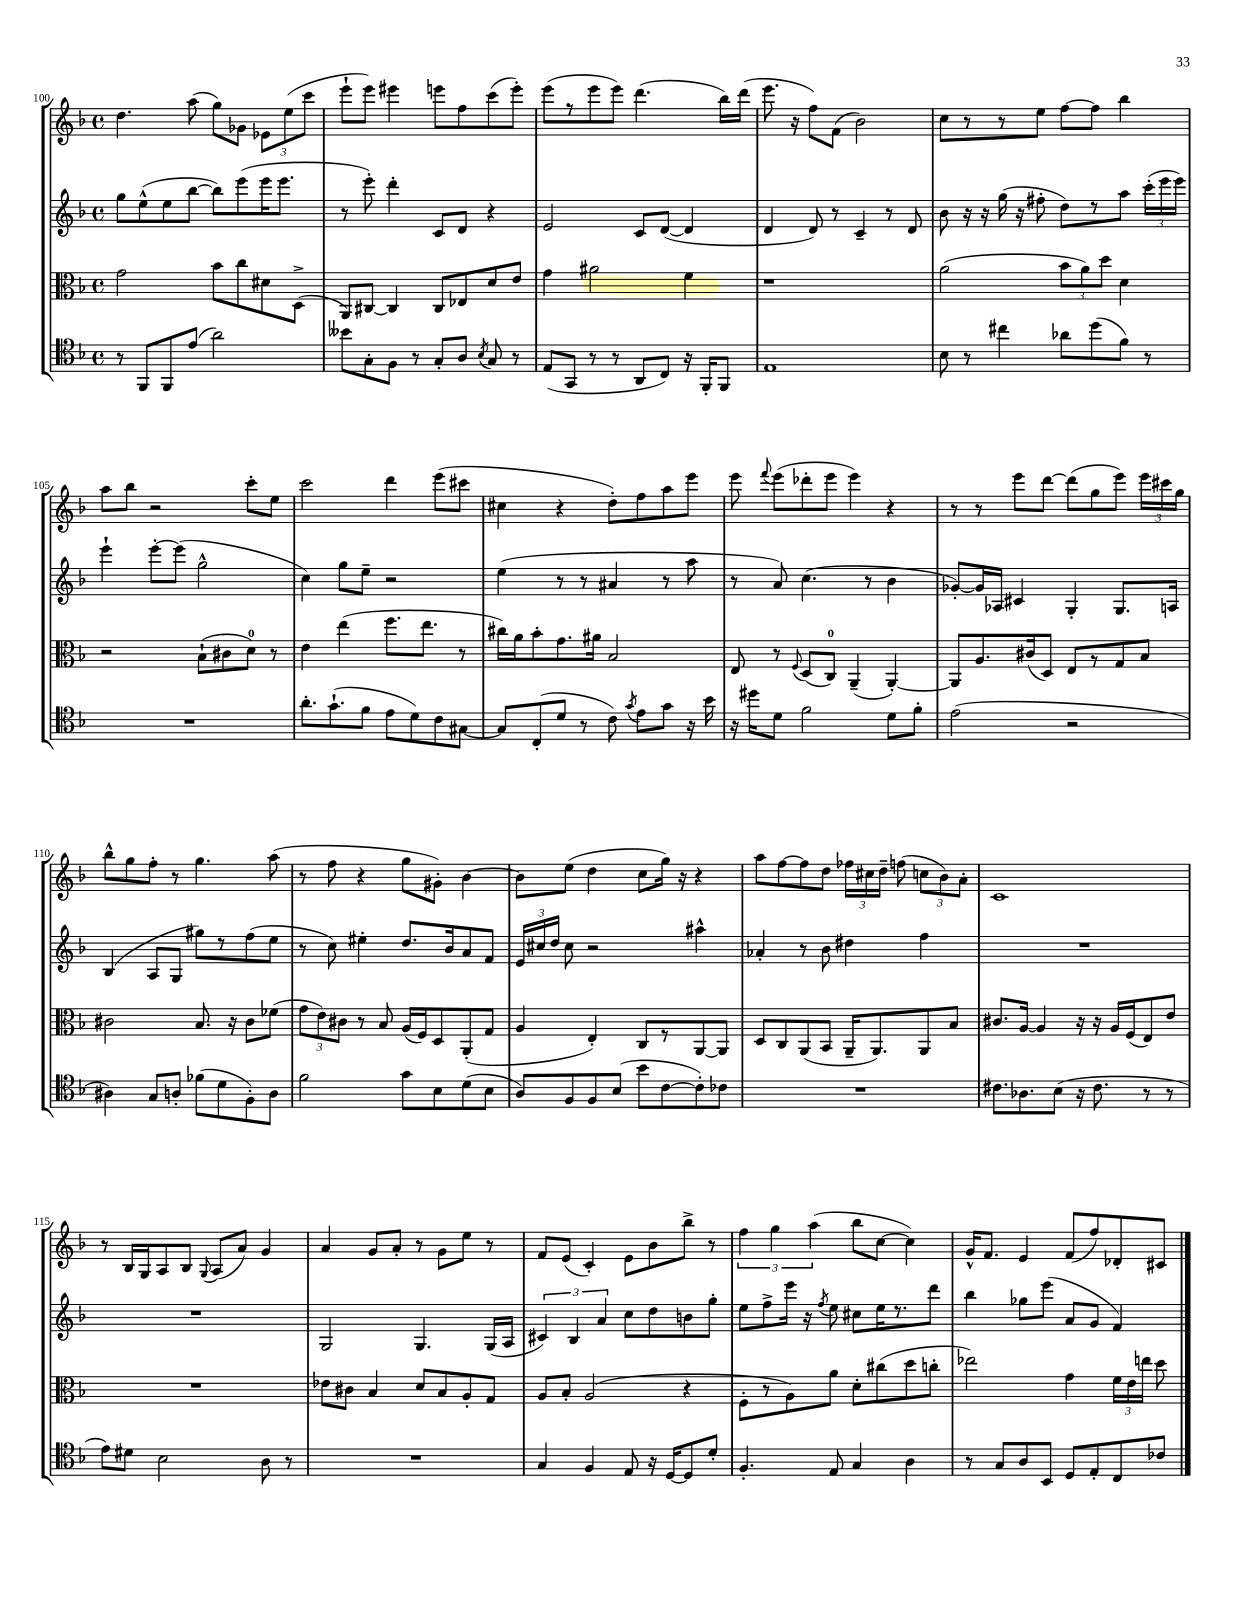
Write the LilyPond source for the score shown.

<<
\new StaffGroup <<
\new Staff = "s0" {
    \clef treble \key f \major \defaultTimeSignature \time 4/4
    \autoBeamOff d''4. a''8( g''8[) ges'8] \tuplet 3/2 { ees'8[ e''8( c'''8] } |
    e'''8[-! e'''8]) eis'''4 e'''8[ f''8 c'''8( e'''8]-.) |
    e'''8[( r8 e'''8 e'''8]) d'''4.( bes''16[) d'''16]( |
    e'''8. r16 f''8[) f'8]( bes'2) |
    c''8[ r8 r8 e''8] f''8[~ f''8] bes''4 |
    a''8[ bes''8] r2 c'''8[-. e''8] |
    c'''2 d'''4 e'''8[( cis'''8] |
    cis''4 r4 d''8[-.) f''8 a''8 e'''8] |
    e'''8 \appoggiatura { f'''8 } e'''8[( des'''8-. e'''8] e'''4) r4 |
    r8 r8 e'''8[ d'''8]~ d'''8[( g''8 e'''8]) \tuplet 3/2 { e'''16[ cis'''16 g''16] } |
    bes''8[-^ g''8 f''8]-. r8 g''4. a''8( |
    r8 f''8 r4 g''8[ gis'8]-.) bes'4~ |
    bes'8[ e''8]( d''4 c''8[ g''16]) r16 r4 |
    a''8[ f''8~ f''8 d''8] \tuplet 3/2 { fes''16[ cis''16 d''16]-- } f''8( \tuplet 3/2 { c''8[ bes'8) a'8]-. } |
    c'1 |
    r8 bes16[ g16 a8 bes8] \appoggiatura { g8 } a8[( a'8]) g'4 |
    a'4 g'8[ a'8]-. r8 g'8[ e''8] r8 |
    f'8[ e'8]( c'4-.) e'8[ bes'8 bes''8]-> r8 |
    \tuplet 3/2 { f''4 g''4 a''4( } bes''8[ c''8]~ c''4) |
    g'16[-^ f'8.] e'4 f'8[( f''8) des'8-. cis'8] \bar "|." |
}
\new Staff = "s1" {
    \clef treble \key f \major \defaultTimeSignature \time 4/4
    \autoBeamOff g''8[ e''8-^( e''8 bes''8]~ bes''8[) e'''8( e'''16 e'''8.] |
    r8 e'''8-.) d'''4-. c'8[ d'8] r4 |
    e'2 c'8[ d'8]~( d'4 |
    d'4 d'8) r8 c'4-- r8 d'8 |
    bes'8 r16 r16 g''16( r16 fis''8-. d''8[) r8 a''8] \tuplet 3/2 { c'''16[-.( e'''16 e'''16]) } |
    e'''4-! e'''8[~-. e'''8]( g''2-^ |
    c''4) g''8[ e''8]-- r2 |
    e''4( r8 r8 ais'4 r8 a''8 |
    r8 a'8) c''4.( r8 bes'4 |
    ges'8[~-.) ges'16 aes16] cis'4 g4-. g8.[ a16] |
    bes4( a8[ g8] gis''8[) r8 f''8( e''8] |
    r8 c''8) eis''4-. d''8.[ bes'16 a'8 f'8] |
    \tuplet 3/2 { e'16[ cis''16 d''16] } cis''8 r2 ais''4-^ |
    aes'4-. r8 bes'8 dis''4 f''4 |
    R1 |
    R1 |
    g2 g4. g16[( a16] |
    \tuplet 3/2 { cis'4) bes4 a'4 } c''8[ d''8 b'8 g''8]-. |
    e''8[ f''8-> e'''16] r16 \acciaccatura { f''8 } e''8 cis''8[ e''16 r8. d'''8] |
    bes''4 ges''8[ e'''8]( a'8[ g'8] f'4) \bar "|." |
}
\new Staff = "s2" {
    \clef alto \key f \major \defaultTimeSignature \time 4/4
    \autoBeamOff g'2 bes'8[ c''8 dis'8 d8]->( |
    a,8[) cis8]~ cis4 cis8[ ees8 d'8 e'8] |
    g'4 ais'2 f'4 |
    r1 |
    a'2( \tuplet 3/2 { bes'8[ a'8) d''8] } d'4 |
    r2 bes8[-!( cis'8 d'8]-0) r8 |
    e'4 e''4( f''8.[ e''8.] r8 |
    cis''16[) a'16 bes'8-. g'8. ais'16] bes2 |
    e8 r8 \appoggiatura { f8 } d8[( c8]-0) a,4--( a,4~-.) |
    a,8[ a8. cis'16( d8]) e8[ r8 g8 bes8] |
    cis'2 bes8. r16 cis'8[ fes'8]( |
    \tuplet 3/2 { g'8[ e'8) cis'8] } r8 bes8 a16[( f16) d8 a,8-.( g8] |
    a4 e4-.) c8[ r8 a,8~ a,8] |
    d8[ c8 a,8( bes,8] a,16[-- a,8.) a,8 bes8] |
    cis'8.[ a16]~ a4 r16 r16 a16[ f16( e8) e'8] |
    R1 |
    ees'8[ cis'8] bes4 d'8[ bes8 a8-. g8] |
    a8[ bes8]-. a2( r4 |
    f8[-. r8 a8) a'8] d'8[-. cis''8( d''8 c''8]-. |
    ees''2) g'4 \tuplet 3/2 { f'16[ e'16 e''16] } d''8 \bar "|." |
}
\new Staff = "s3" {
    \clef tenor \key f \major \defaultTimeSignature \time 4/4
    \autoBeamOff r8 f,8[ f,8 e'8]( a'2) |
    beses'8[ g8-. f8] r8 g8[-. a8] \acciaccatura { bes8 } g8 r8 |
    e8[( g,8] r8 r8 a,8[ c8]) r16 f,16[-. f,8] |
    e1 |
    bes8 r8 cis''4 aes'8[ d''8( f'8]) r8 |
    R1 |
    a'8.[-. g'8.-!( f'8] e'8[ d'8) c'8 gis8]~ |
    gis8[ c8-.( d'8] r8 c'8) \acciaccatura { g'8 } e'8[ g'8] r16 bes'16 |
    r16 dis''16[ d'8] f'2 d'8[ f'8]-. |
    e'2( r2 |
    ais4) g8[ a8]-. fes'8[( d'8 f8-.) a8] |
    f'2 g'8[ bes8 d'8( bes8] |
    a8[) f8 f8 bes8]( bes'8[ c'8~ c'8-.) ces'8] |
    R1 |
    cis'8.[ aes8. bes8]( r16 cis'8. r8 r8 |
    e'8[) dis'8] bes2 a8 r8 |
    R1 |
    g4 f4 e8 r16 d16[~ d8 d'8]-. |
    f4.-. e8 g4 a4 |
    r8 g8[ a8 bes,8] d8[ e8-. c8 ces'8] \bar "|." |
}
>>
>>
\layout { \context { \Score currentBarNumber = #100 } }
